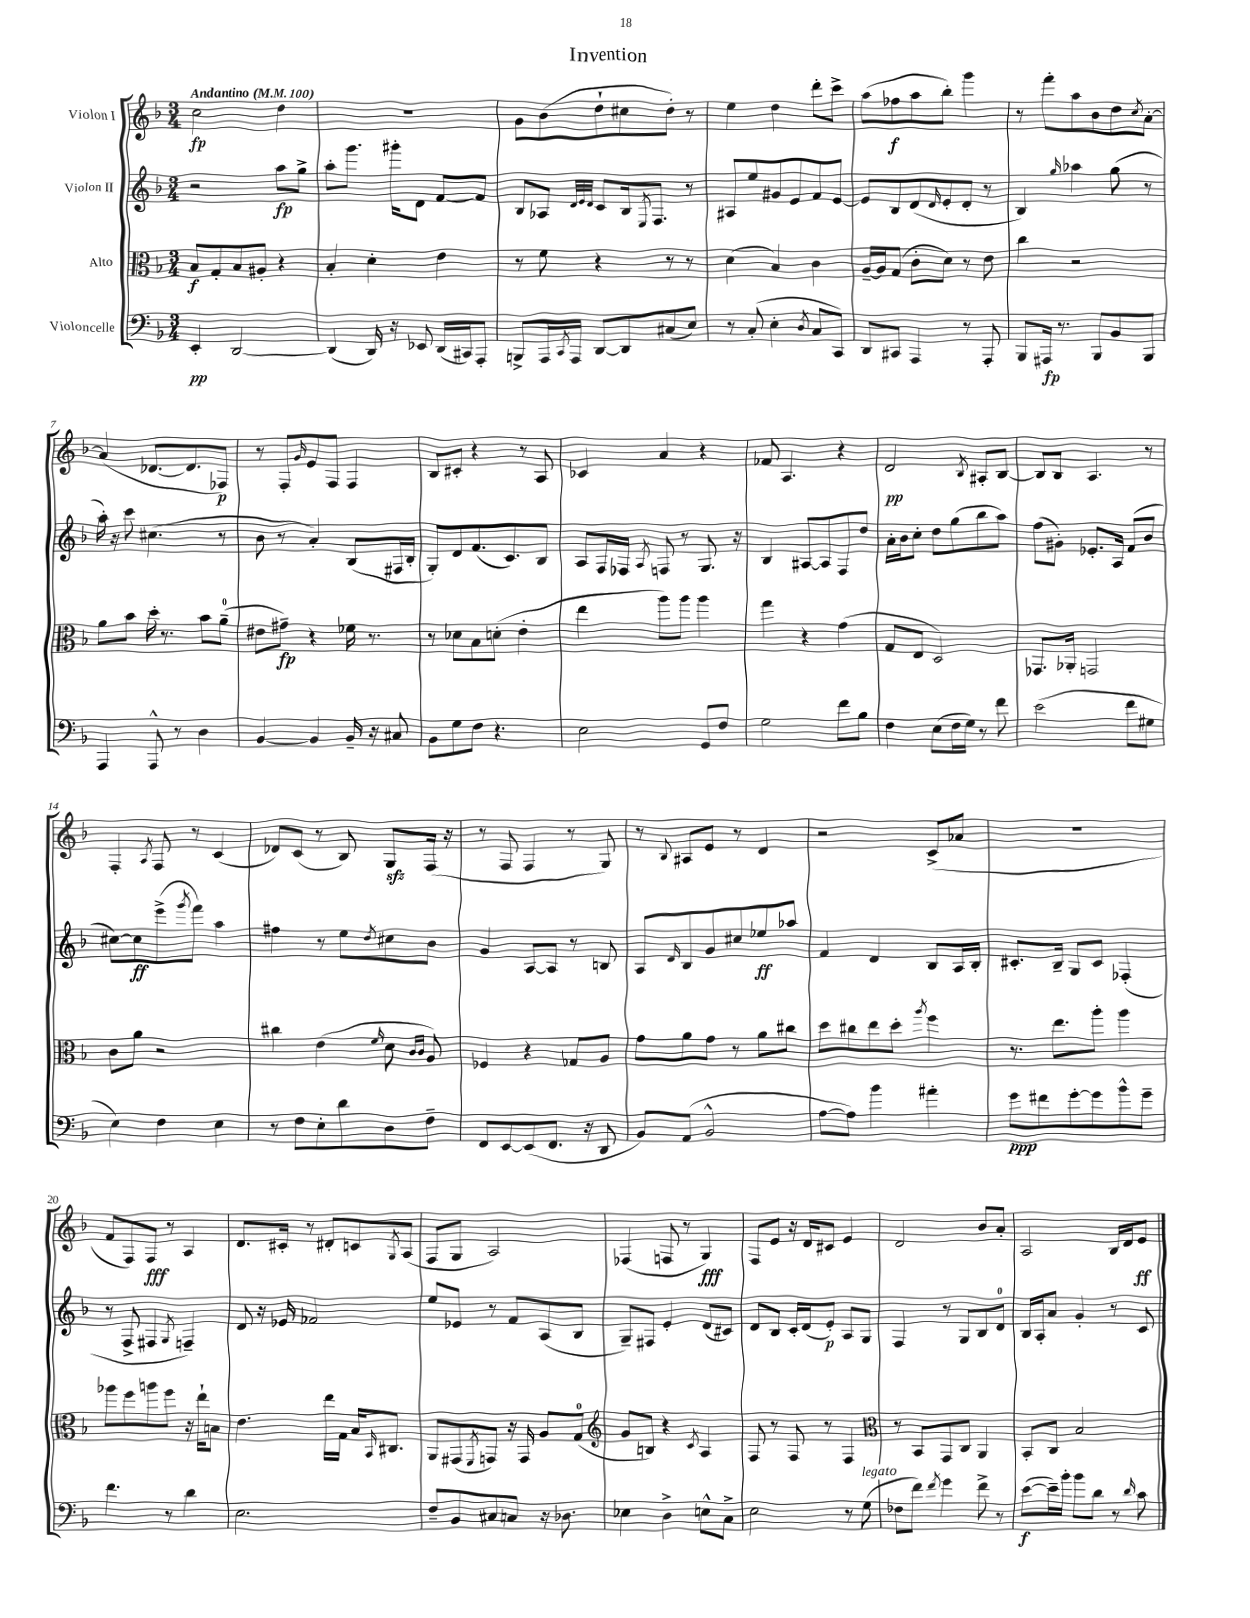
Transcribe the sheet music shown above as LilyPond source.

\header { title = "Invention" }
<<
\new StaffGroup <<
\new Staff = "s0" \with { instrumentName = "Violon I" } {
    \clef treble \key f \major \numericTimeSignature \time 3/4 \tempo "Andantino" 4 = 100
    c''2\fp d''4 |
    R2. |
    g'8 bes'8( d''8-! cis''8 d''8-.) r8 |
    e''4 d''4 d'''8-. c'''8-> |
    a''8( fes''8\f a''8 bes''8-.) g'''4 |
    r8 f'''8-. a''8 bes'8 d''8 \acciaccatura { c''8 } a'8~-. |
    a'4( des'8.~ des'8. fes8\p) |
    r8 f8-. \grace { g'16 } e'8 f8 f4 |
    bes8 cis'8-. r4 r8 a8 |
    ces'4 a'4 r4 |
    fes'8 a4. r4 |
    d'2\pp \acciaccatura { bes8 } ais8-. bes8~ |
    bes8 bes8 a4. r8 |
    f4-. \acciaccatura { a8 } f8 r8 c'4( |
    des'8) c'8( r8 bes8) g8\sfz f16( r16 |
    r8 f8 f4 r8 g8) |
    r8 \appoggiatura { bes8 } ais8 e'8 r8 d'4 |
    r2 c'8->( aes'8 |
    R2. |
    f'8 f8) f8\fff r8 a4 |
    d'8. cis'16-. r8 dis'8-. c'8 \acciaccatura { g8 } a8( |
    f8 g8 a2) |
    fes4( f8 r8 g4\fff) |
    f8 e'8 r16 d'16 cis'8 e'4 |
    d'2 bes'8 a'8-. |
    a2 bes16 d'16 e'8\ff \bar "|." |
}
\new Staff = "s1" \with { instrumentName = "Violon II" } {
    \clef treble \key f \major \numericTimeSignature \time 3/4
    r2 a''8\fp g''8-> |
    a''8-. g'''8. gis'''16-. d'8 f'8~ f'8 |
    bes8 aes8 \grace { d'32 e'32 d'32 } c'8 bes16 \acciaccatura { e8 } f8. r8 |
    ais8 e''8 gis'8 e'8 f'8 e'8~ |
    e'8 bes8 d'8( \grace { d'16 } e'8-. d'8-. r8 |
    bes4) \grace { g''16 } aes''4 g''8( r8 |
    a''16-.) r16 c'''8 cis''4.( r8 |
    bes'8 r8 a'4-.) bes8( fis16 bes16-. |
    g8-.) d'8 f'8.( c'8.) bes8 |
    a8 f16 fes16 \acciaccatura { a8 } f8 r8 g8. r16 |
    bes4 ais8~ ais8 f8 d''8 |
    a'16-. bes'16 c''8-. d''8 g''8( bes''8 a''8) |
    f''8( gis'8-.) ees'8.-. a16 f'8( bes'8 |
    cis''8~) cis''8\ff e'''8->( \acciaccatura { g'''8 } f'''8) a''4 |
    fis''4 r8 e''8 \acciaccatura { d''8 } cis''8 bes'8 |
    g'4 a8~ a8 r8 b8 |
    a8 \grace { d'16 } bes8 g'8 cis''8 ees''8\ff aes''8 |
    f'4 d'4 bes8 a16 bes16-. |
    cis'8.-. bes16-- g8 cis'8 fes4-.( |
    r8 f8-> fis4 \acciaccatura { g8 } f4--) |
    d'8 r16 ees'16 fes'2 |
    e''8 ees'8 r8 f'8 a8( bes8 |
    g8--) fis8 e'4-. d'8( cis'8) |
    d'8 bes8 c'16-. d'16( e'8-.\p) a8 g8 |
    f4 r8 g8 bes8 d'8-0 |
    bes16 a16-. a'8 g'4-. r8 c'8 \bar "|." |
}
\new Staff = "s2" \with { instrumentName = "Alto" } {
    \clef alto \key f \major \numericTimeSignature \time 3/4
    bes8\f g8-. bes8 ais8-. r4 |
    bes4-. d'4-. e'4 |
    r8 f'8 r4 r8 r8 |
    d'4( bes4) c'4 |
    a16~-- a16 g8( c'8-. d'8) r8 e'8 |
    c''4 r2 |
    a'8 bes'8 d''16-. r8. bes'8 a'8-0--( |
    eis'8 gis'8--\fp) r4 fes'16 r8. |
    r8 des'8 bes8 d'8-.( e'4-. |
    e''4 a''8) a''8 a''4 |
    g''4 r4 g'4( |
    g8 e8 d2) |
    ges,8. aes,16-. g,2 |
    c'8 a'8 r2 |
    cis''4 e'4( \grace { f'16 } d'8 \grace { c'16 c'16 } a8) |
    fes4 r4 ges8 a8 |
    g'8 a'8 g'8 r8 a'8 cis''8 |
    d''8 cis''8 e''8 d''8-. \acciaccatura { a''8 } f''4 |
    r8. e''8. a''8-. a''4 |
    aes''8 f''8 a''8 f''8 r16 e''16-! b8 |
    e'4. e''16 g16 bes16 \grace { bes,16 } cis8. |
    a,8 gis,8( \acciaccatura { f,8 } g,8) r16 g,16 a8 g8-0( |
    \clef treble g'8 b8) r4 \acciaccatura { c'8 } a4 |
    f8 r8 f8 r8 f4 |
    \clef alto r8 bes,8 g,8 c8 a,4 |
    bes,8-. c8 bes2 \bar "|." |
}
\new Staff = "s3" \with { instrumentName = "Violoncelle" } {
    \clef bass \key f \major \numericTimeSignature \time 3/4
    e,4-.\pp d,2~ |
    d,4( d,16) r16 ees,8 d,16( cis,16) a,,8-. |
    b,,8-> a,,16 \acciaccatura { c,8 } a,,16 d,8~ d,8 cis8( e8) |
    r8 c8-.( e4-. \acciaccatura { d8 } c8 c,8) |
    d,8 cis,8 a,,4 r8 a,,8-. |
    bes,,8 ais,,16\fp r8. bes,,8 bes,8 bes,,8 |
    a,,4 a,,8-^ r8 d4 |
    bes,4~ bes,4 bes,16-- r16 cis8 |
    bes,8 g8 f8 r4. |
    e2 g,8 f8 |
    g2 f'8 bes8 |
    f4 e8( f16 g16) r8 f'8 |
    e'2( f'8 gis8 |
    e4) f4 e4 |
    r8 f8 e8-. d'8 d8 f8-- |
    f,8 e,8~ e,8( f,8. r16 d,8 |
    bes,8) a,8( bes,2-^ |
    a8~ a8) bes'4 ais'4-. |
    g'8\ppp fis'8 g'8~-. g'8 bes'8-^ g'8-- |
    f'4. r8 d'4 |
    e2. |
    f8-- bes,8 cis8 c8 r16 des8. |
    ees4 d4-> e8-^ c8-> |
    e2 r8 g8^\markup { \italic "legato" }( |
    fes8 f'8) \acciaccatura { f'8 } g'4 f'8-> r8 |
    e'8~\f( e'16--) bes'16-. bes'8 d'8 r8 \grace { d'16 } c'8 \bar "|." |
}
>>
>>
